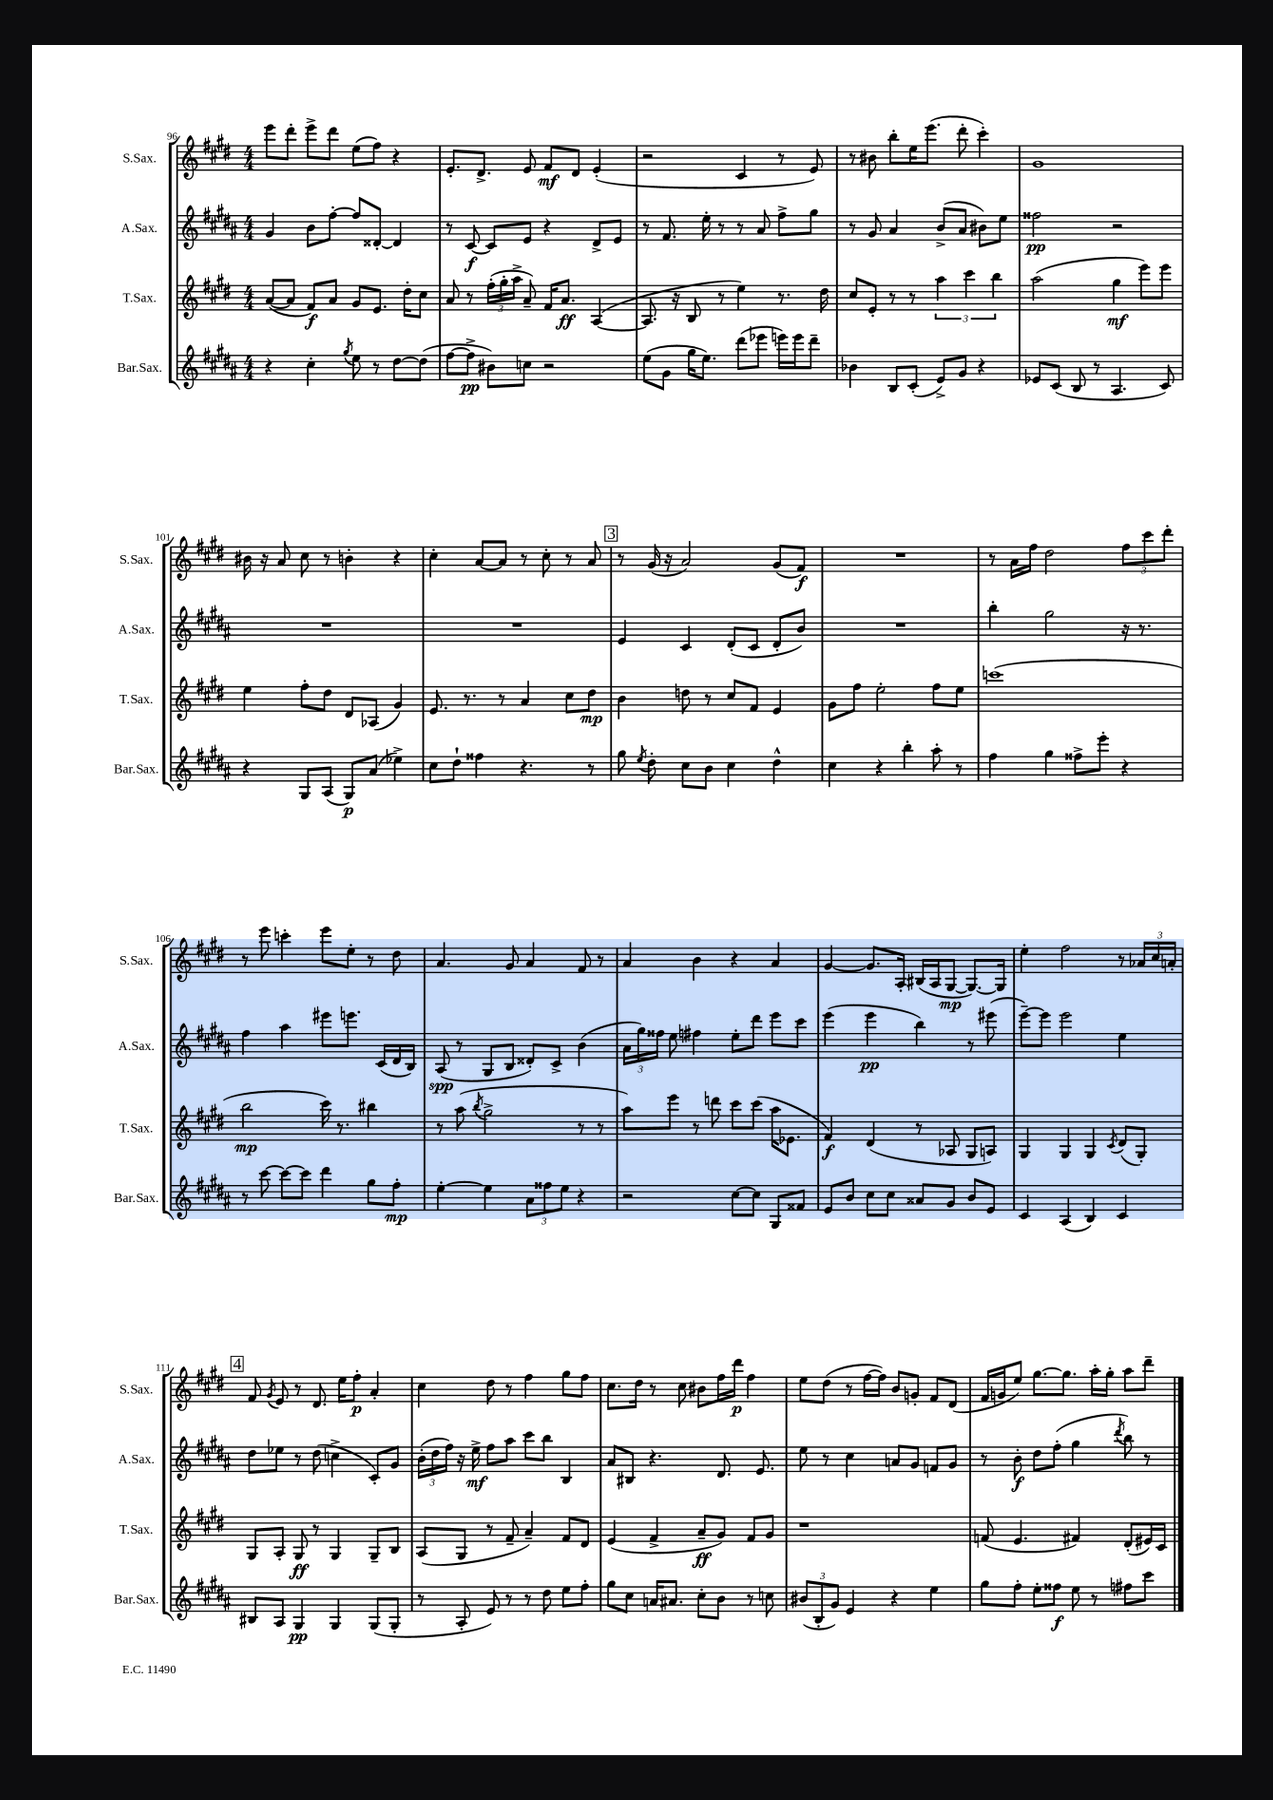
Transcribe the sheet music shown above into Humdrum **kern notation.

**kern	**kern	**kern	**kern
*staff4	*staff3	*staff2	*staff1
*clefG2	*clefG2	*clefG2	*clefG2
*k[f#c#g#d#a#]	*k[f#c#g#d#]	*k[f#c#g#d#a#]	*k[f#c#g#d#]
*M4/4	*M4/4	*M4/4	*M4/4
4r	([8a/L	4g#/	8eee\L
.	8a/]J	.	8ddd#'\J
4cc#'\	8f#/L)	8b\L	8eee^\L
.	8a/J	[8ff#'\J	8ddd#\J
8qgg#/	.	.	.
8ee\	8g#/L	8ff#/]L	(8ee\L
8r	8.e/J	[8d##'/J	8ff#\J)
[8dd#\L	.	4d##/]	4r
.	16dd#'\LK	.	.
(8dd#\]J	8cc#\J	.	.
=	=	=	=
[8ff#\L	8a/	8r	8.e'/L
8ff#^\]J	8r	[8c#/	.
.	.	.	8.d#^/J
8b#\L)	(24ff#'\LL	8c#/]L	.
.	24gg#'\	.	.
.	24aa^\JJ	.	.
8cc\J	8a~/)	8e/J	8e/
2r	16f#/LK	4r	8f#/L
.	8.a/J	.	.
.	.	.	8d#/J
.	([4A/	8d#^/L	(4e'/
.	.	8e/J	.
=	=	=	=
(8ee\L	8.A/]	8r	2r
8g#\J	.	8.f#/	.
.	16r	.	.
16gg#\LK	8B/	.	.
8.ee\J)	.	16ee'\	.
.	8r	8r	.
(8ddd#\L	4ee\)	8r	4c#/
8eee-\J	.	8a#/	.
16eee\LL)	8.r	8ff#^\L	8r
16eee\J	.	.	.
8ddd#~\J	.	8gg#\J	8e/)
.	16dd#\	.	.
=	=	=	=
4b-\	8cc#/L	8r	8r
.	8e'/J	8g#/	8b#\
8B/L	8r	4a#/	8bb'\L
(8c#'/J	8r	.	16ee\K
.	.	.	(8.eee\J
8e^/L)	6aa\	(8b^/L	.
8g#/J	.	8a#/J	8ddd#'\
.	6ccc#\	.	.
4r	.	8b#\L)	4ccc#'\)
.	6bb\	.	.
.	.	8ee\J	.
=	=	=	=
8e-/L	(2aa\	2ff##\	1g#
(8c#/J	.	.	.
8B/	.	.	.
8r	.	.	.
4.A#/	4gg#\	2r	.
.	8eee\L)	.	.
8c#/)	8eee\J	.	.
=	=	=	=
4r	4ee\	1r	16b#\
.	.	.	16r
.	.	.	8a/
8G#/L	8ff#'\L	.	8cc#\
(8A#/J	8dd#\J	.	8r
8G#/L)	8d#/L	.	4b'\
(8a#/J	(8A-/J	.	.
4ee-^\)	4g#/)	.	4r
=	=	=	=
8cc#\L	8.e/	1r	4cc#'\
8dd#`\J	.	.	.
.	8.r	.	.
4ff##\	.	.	[8a/L
.	8r	.	8a/]J
4.r	4a/	.	8r
.	.	.	8cc#'\
.	8cc#\L	.	8r
8r	8dd#\J	.	8a/
=	=	=	=
8gg#\	4b\	4e/	8r
8qee/	.	.	.
8dd#'\	.	.	(16g#/
.	.	.	16r
8cc#\L	8dd\	4c#/	2a/)
8b\J	8r	.	.
4cc#\	8cc#/L	(8d#'/L	.
.	8f#/J	8c#/J	.
4dd#^^\	4e/	8d#'/L	(8g#/L
.	.	8b/J)	8f#/J)
=	=	=	=
4cc#\	8g#\L	1r	1r
.	8ff#\J	.	.
4r	2ee'\	.	.
4bb'\	.	.	.
8aa#'\	8ff#\L	.	.
8r	8ee\J	.	.
=	=	=	=
4ff#\	(1ccc	4bb'\	8r
.	.	.	16a\LL
.	.	.	16ff#\JJ
4gg#\	.	2gg#\	2dd#\
8ff##^\L	.	.	.
8eee'\J	.	.	.
4r	.	16r	12ff#\L
.	.	8.r	.
.	.	.	12ccc#\
.	.	.	12ddd#'\J
=	=	=	=
8r	2bb\	4ff#\	8r
[8ccc#\	.	.	8eee\
8ccc#\_L	.	4aa#\	4ccc'\
8ccc#\]J	.	.	.
4ddd#\	16ccc#\)	8eee#\L	8eee\L
.	8.r	.	.
.	.	8.eee\J	8ee'\J
8gg#\L	4bb#\	.	8r
.	.	(16c#/LL	.
8ff#'\J	.	16d#/	8dd#\
.	.	16B/JJ)	.
=	=	=	=
[4ee'\	8r	(8A#/	4.a/
.	(8aa\	8r	.
.	8qbb/	.	.
4ee\]	2gg#^\	8G#/L	.
.	.	8B/J	8g#/
12a#\L	.	8d##'/L)	4a/
12ff##\	.	.	.
.	.	8c#^/J	.
12ee\J	.	.	.
4r	8r	(4b\	8f#/
.	8r	.	8r
=	=	=	=
2r	8aa\L)	24a#\LL	4a/
.	.	24gg#\)	.
.	.	24ff##\JJ	.
.	8eee\J	8ee\	.
.	8r	4ff#\	4b\
.	8ddd\	.	.
[8cc#\L	8ccc#\L	8ee'\L	4r
8cc#\]J	(8ccc#\J	8ddd#\J	.
8G#/L	16aa\LK	8eee\L	4a/
.	8.e-\J	.	.
8f##/J	.	8ccc#\J	.
=	=	=	=
8e/L	4f#/)	(4eee\	[4g#/
8b/J	.	.	.
8cc#\L	(4d#/	4eee\	8.g#/]L
8cc#\J	.	.	.
.	.	.	16A'/Jk
8a##/L	8r	4bb\)	(16B#/LL
.	.	.	16A/J
8g#/J	8A-/	.	[8G#/J
8b/L	8G#/L	8r	8.G#/_L)
8e/J	8A/J)	(8eee#\	.
.	.	.	16G#/]Jk
=	=	=	=
4c#/	4G#/	[8eee~\L)	4ee'\
.	.	8eee\]J	.
(4A#/	4G#/	2eee\	2ff#\
4B/)	4G#/	.	.
.	8qc#/	.	.
4c#/	(8d#/L	4ee\	8r
.	8G#'/J)	.	24a-/LL
.	.	.	24cc#/
.	.	.	24a'/JJ
=	=	=	=
8B#/L	8G#/L	8dd#\L	8f#/
.	.	.	8qg#/
8A#/J	8A'/J	8ee-\J	8e/
4G#/	8G#/	8r	8r
.	8r	(8dd#\	8.d#/
4G#/	4G#/	4cc^\	.
.	.	.	16ee\LK
.	.	.	8ff#'\J
(8G#/L	8G#~/L	8c#'/L)	4a'/
8G#'/J	8B/J	8g#/J	.
=	=	=	=
8r	(8A/L	(24b'\LL	4cc#\
.	.	24dd#\	.
.	.	24ff#\JJ)	.
8A#'/	8G#/J	16r	.
.	.	16ee^\	.
8e/)	8r	8ff#\L	8dd#\
8r	8f#~/	8aa#\J	8r
8r	4a~/)	8ccc#\L	4ff#\
8dd#\	.	8bb\J	.
8ee\L	8f#/L	4B/	8gg#\L
8ff#'\J	8d#/J	.	8ff#\J
=	=	=	=
8gg#\L	(4e/	8a#/L	8.cc#\L
8cc#\J	.	8B#/J	.
.	.	.	16dd#\Jk
16a/LK	4f#^/	4.r	8r
8.a#/J	.	.	.
.	.	.	8cc#\
8cc#'\L	8a~/L	.	8b#\L
8b\J	8g#/J)	8.d#/	16ff#\L
.	.	.	16ddd#\JJ
8r	8f#/L	.	4ff#\
.	.	8.e/	.
8cc\	8g#/J	.	.
=	=	=	=
(12b#/L	1r	8ee\	8ee\L
12B'/	.	.	.
.	.	8r	(8dd#\J
12g#/J)	.	.	.
4e/	.	4cc#\	8r
.	.	.	[16ff#\LL
.	.	.	16ff#\]JJ)
4r	.	8a/L	8b/L
.	.	8g#/J	8g'/J
4ee\	.	8f/L	8f#/L
.	.	8g#/J	(8d#/J
=	=	=	=
8gg#\L	(8f/	8r	16f#/LL
.	.	.	16g/J
8ff#'\J	4.e/	8b'\	8ee/J)
8ee'\L	.	8dd#\L	[8.gg#\L
8ff##\J	.	(8ff#'\J	.
.	.	.	8.gg#\]J
8ee\	4f#/)	4gg#\	.
8r	.	.	16aa'\LL
.	.	.	16gg#'\JJ
.	.	8qddd#/	.
8ff#\L	(8d#'/L	8bb\)	8aa\L
8ccc#\J	16e#/L)	8r	8ddd#~\J
.	16c#/JJ	.	.
==	==	==	==
*-	*-	*-	*-
